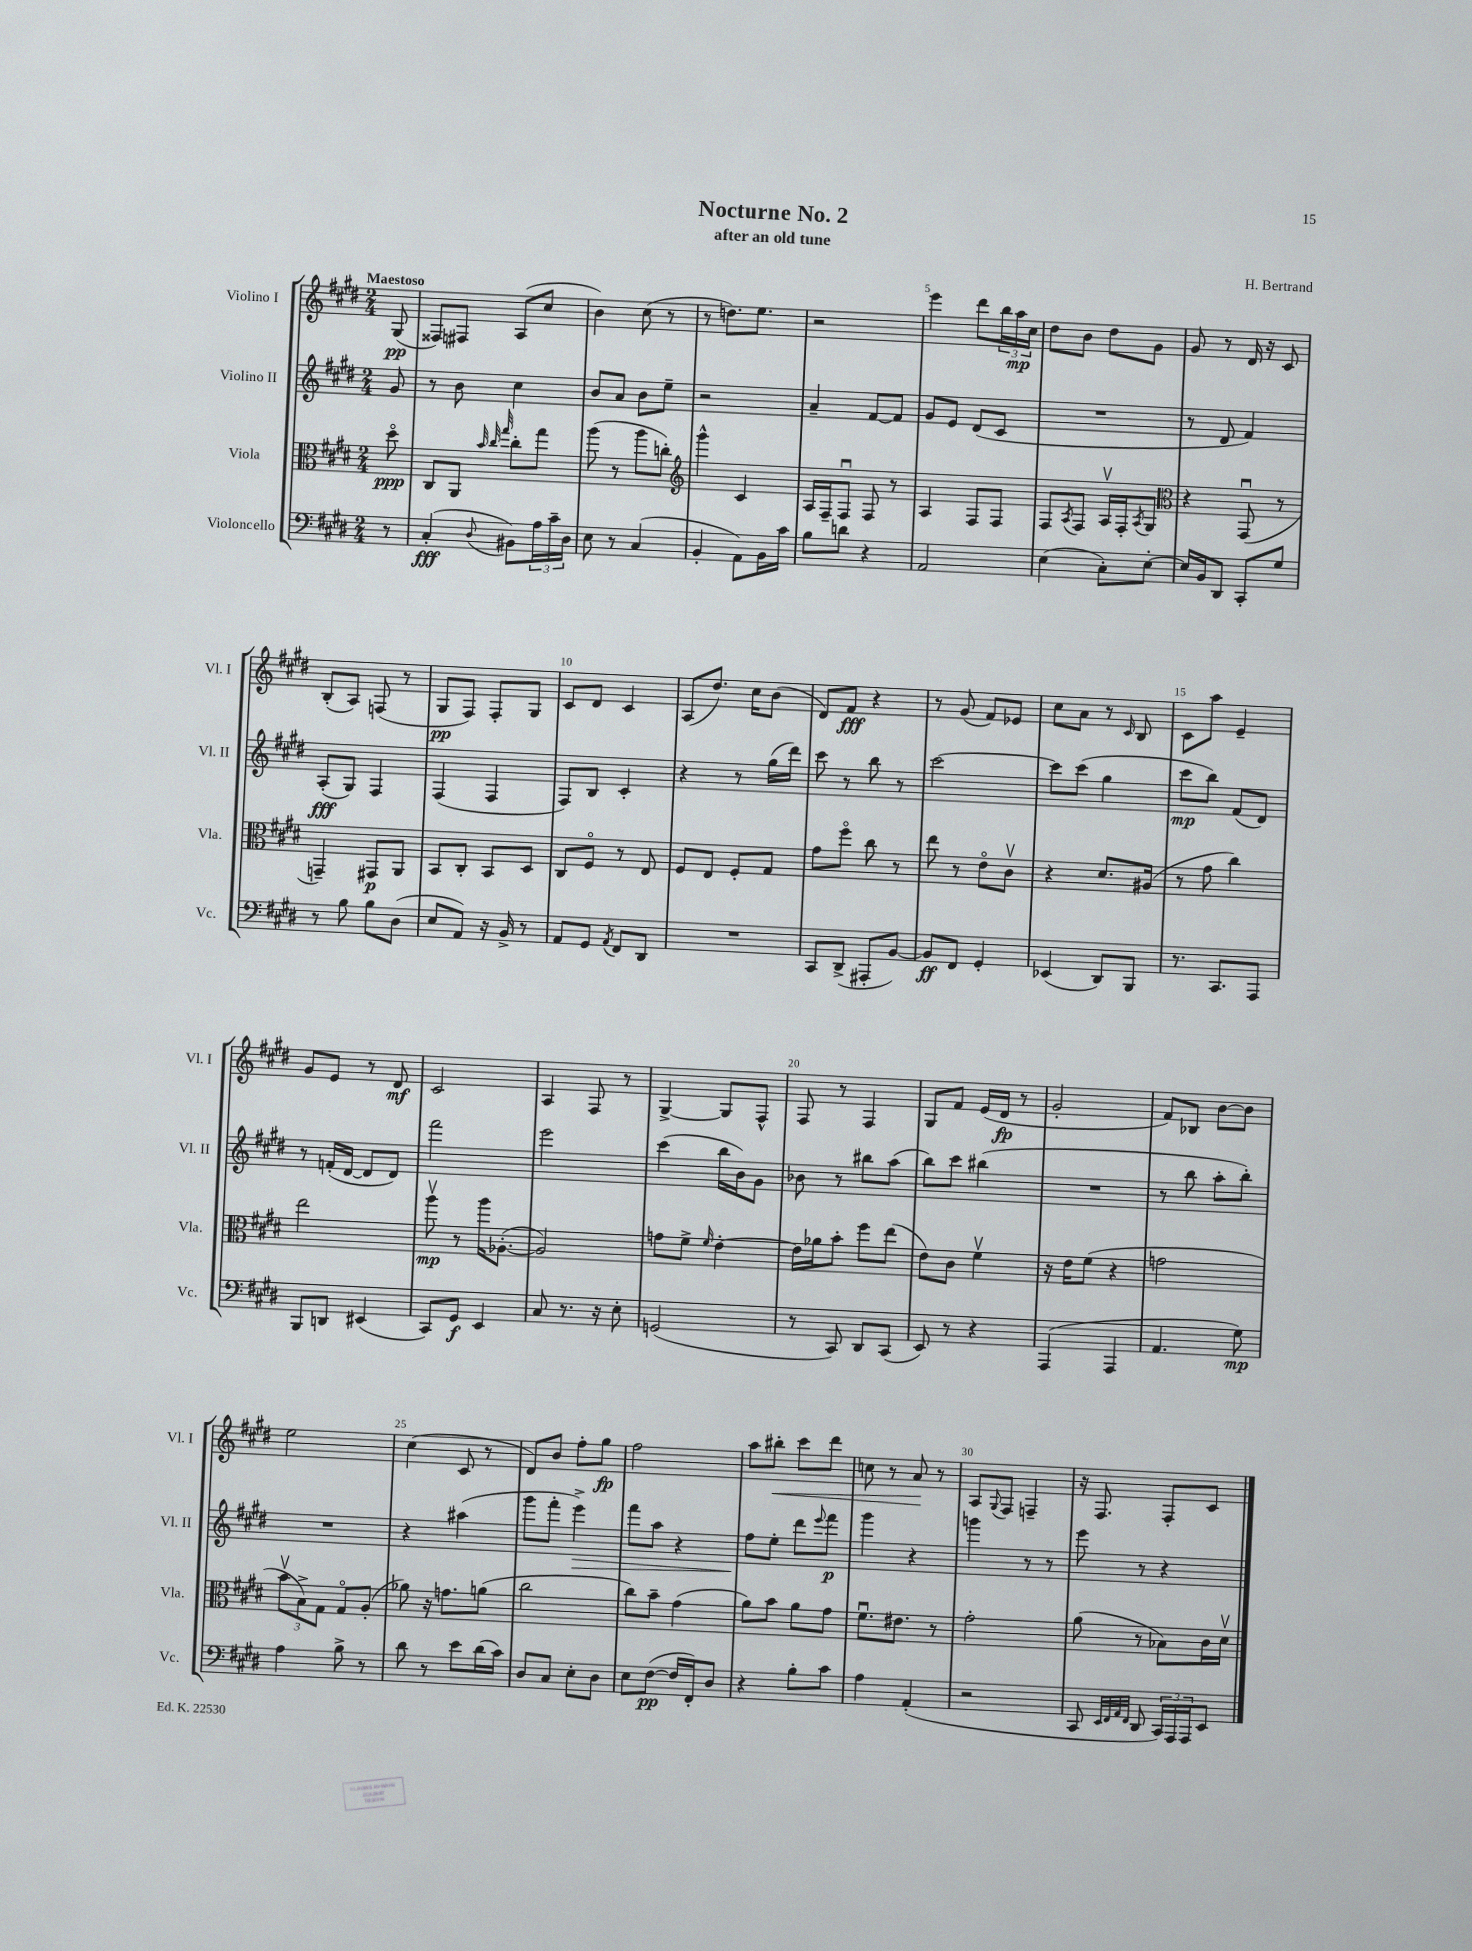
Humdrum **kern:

**kern	**dynam	**kern	**dynam	**kern	**dynam	**kern	**dynam
*part4	*part4	*part3	*part3	*part2	*part2	*part1	*part1
*staff4	*staff4	*staff3	*staff3	*staff2	*staff2	*staff1	*staff1
*I"Violoncello	*	*I"Viola	*	*I"Violino II	*	*I"Violino I	*
*I'Vc.	*	*I'Vla.	*	*I'Vl. II	*	*I'Vl. I	*
*clefF4	*	*clefC3	*	*clefG2	*	*clefG2	*
*k[f#c#g#d#]	*	*k[f#c#g#d#]	*	*k[f#c#g#d#]	*	*k[f#c#g#d#]	*
*M2/4	*	*M2/4	*	*M2/4	*	*M2/4	*
=	=	=	=	=	=	=	=
!	!	!	!	!	!	!LO:TX:a:B:t=Maestoso	!
8r	.	8dd#\	ppp	8g#/	.	(8G#/	pp
=1	=1	=1	=1	=1	=1	=1	=1
(4C#'/	fff	8C#/L	.	8r	.	8F##X/L)	.
.	.	8AA/J	.	8b\	.	8F#X/J	.
.	.	32qqb/	.	.	.	.	.
.	.	32qqcc#/	.	.	.	.	.
8qqD#/	.	32qqgg#/	.	.	.	.	.
8BB#X\L)	.	8cc#'\L	.	4cc#\	.	(8A/L	.
24A\L	.	8gg#\J	.	.	.	8cc#/J	.
24c#~\	.	.	.	.	.	.	.
24D#\JJ	.	.	.	.	.	.	.
=2	=2	=2	=2	=2	=2	=2	=2
8E\	.	(8aa\	.	8b/L	.	4b\)	.
8r	.	8r	.	8a/J	.	.	.
(4C#/	.	8aa\L	.	8b\L	.	(8cc#\	.
.	.	8ccn'\J)	.	8ee~\J	.	8r	.
=3	=3	=3	=3	=3	=3	=3	=3
*	*	*clefG2	*	*	*	*	*
4BB'/	.	4ggg#^^\	.	2r	.	8r	.
.	.	.	.	.	.	8.ddn\L)	.
8AA\L)	.	4c#/	.	.	.	.	.
.	.	.	.	.	.	8.ee\J	.
16BB\L	.	.	.	.	.	.	.
16c#\JJ	.	.	.	.	.	.	.
=4	=4	=4	=4	=4	=4	=4	=4
8B\L	.	16A/LL	.	4a~/	.	2r	.
.	.	16F#~/J	.	.	.	.	.
8dn\J	.	8F#u/J	.	.	.	.	.
4r	.	8F#/	.	[8f#/L	.	.	.
.	.	8r	.	8f#/J]	.	.	.
=5	=5	=5	=5	=5	=5	=5	=5
2AA/	.	4A/	.	8g#/L	.	4eee\	.
.	.	.	.	8e/J	.	.	.
.	.	8F#/L	.	(8d#/L	.	8ddd#\L	.
.	.	8F#/J	.	8c#/J	.	24bb\L	.
.	.	.	.	.	.	24aa\	mp
.	.	.	.	.	.	24cc#\JJ	.
=6	=6	=6	=6	=6	=6	=6	=6
(4E\	.	8F#/L	.	2r	.	8dd#\L	.
.	.	8qA/	.	.	.	.	.
.	.	8F#/J	.	.	.	8b\J	.
8C#'\L)	.	16Av/LL	.	.	.	8dd#\L	.
.	.	16F#'/J	.	.	.	.	.
.	.	8qA/	.	.	.	.	.
[8E'\J	.	8G#/J	.	.	.	8g#\J	.
=7	=7	=7	=7	=7	=7	=7	=7
*	*	*clefC3	*	*	*	*	*
16E/LL]	.	4r	.	8r	.	8g#/	.
16BB/J	.	.	.	.	.	.	.
8DD#/J	.	.	.	8d#/	.	8r	.
8CC#'/L	.	(8GG#u/	.	4f#/)	.	16d#/	.
.	.	.	.	.	.	16r	.
8G#/J	.	8r	.	.	.	8c#/	.
!!LO:LB:g=z
=8	=8	=8	=8	=8	=8	=8	=8
8r	.	4GGn~/)	.	(8A'/L	fff	(8B'/L	.
8B\	.	.	.	8G#/J)	.	8A/J)	.
8B\L	.	8GG#X/L	p	4F#/	.	(8Fn/	.
(8D#\J	.	8AA/J	.	.	.	8r	.
=9	=9	=9	=9	=9	=9	=9	=9
8E/L	.	8BB/L	.	(4F#/	.	8G#/L	pp
8AA/J)	.	8C#'/J	.	.	.	8F#/J)	.
16r	.	8BB/L	.	4F#/	.	8F#'/L	.
16BB^/	.	.	.	.	.	.	.
8r	.	8D#/J	.	.	.	8G#/J	.
=10	=10	=10	=10	=10	=10	=10	=10
8AA/L	.	8C#/L	.	8F#/L)	.	8c#/L	.
8GG#/J	.	8F#/J	.	8B/J	.	8d#/J	.
8qAA/	.	.	.	.	.	.	.
8FF#/L	.	8r	.	4c#'/	.	4c#/	.
8DD#/J	.	8E/	.	.	.	.	.
=11	=11	=11	=11	=11	=11	=11	=11
2r	.	8F#/L	.	4r	.	(8A/L	.
.	.	8E/J	.	.	.	8.dd#/J)	.
.	.	8F#'/L	.	8r	.	.	.
.	.	.	.	.	.	16cc#\KL	.
.	.	8G#/J	.	(16gg#\LL	.	(8b\J	.
.	.	.	.	16ddd#\JJ)	.	.	.
=12	=12	=12	=12	=12	=12	=12	=12
8CC#/L	.	8g#\L	.	8ccc#\	.	8d#/L)	.
(8DD#^/J	.	8ff#\J	.	8r	.	8f#/J	fff
8AAA#X'/L	.	8cc#\	.	8bb\	.	4r	.
[8BB/J)	.	8r	.	8r	.	.	.
=13	=13	=13	=13	=13	=13	=13	=13
8BB/L]	ff	8ee\	.	[2ccc#\	.	8r	.
8FF#/J	.	8r	.	.	.	(8g#/	.
4GG#'/	.	8e\L	.	.	.	8f#/L)	.
.	.	8c#v\J	.	.	.	8e-X/J	.
=14	=14	=14	=14	=14	=14	=14	=14
(4EE-X/	.	4r	.	8ccc#\L]	.	8cc#\L	.
.	.	.	.	(8ccc#\J	.	8a\J	.
8DD#/L)	.	8.d#/L	.	4gg#\	.	8r	.
.	.	.	.	.	.	16qqc#/	.
8BBB/J	.	.	.	.	.	8B/	.
.	.	(16A#X/Jk	.	.	.	.	.
=15	=15	=15	=15	=15	=15	=15	=15
8.r	.	8r	.	8ccc#\L	mp	8c#\L	.
.	.	8g#\	.	8bb\J)	.	8aa\J	.
8.CC#/L	.	.	.	.	.	.	.
.	.	4cc#\)	.	(8f#/L	.	4e~/	.
8AAA/J	.	.	.	8d#/J)	.	.	.
!!LO:LB:g=z
=16	=16	=16	=16	=16	=16	=16	=16
8BBB/L	.	2ee\	.	8r	.	8g#/L	.
8DDn/J	.	.	.	(16fn'/LL	.	8e/J	.
.	.	.	.	[16d#/JJ	.	.	.
(4EE#X/	.	.	.	8d#/L]	.	8r	.
.	.	.	.	8d#/J)	.	8d#/	mf
=17	=17	=17	=17	=17	=17	=17	=17
8CC#/L)	.	8aav\	mp	2fff#\	.	2c#/	.
8GG#/J	f	8r	.	.	.	.	.
4EE/	.	16aa\KL	.	.	.	.	.
.	.	([8.A-X'\J	.	.	.	.	.
=18	=18	=18	=18	=18	=18	=18	=18
8C#/	.	2A-/])	.	2eee\	.	4A/	.
8.r	.	.	.	.	.	.	.
.	.	.	.	.	.	8F#/	.
16r	.	.	.	.	.	.	.
8E'\	.	.	.	.	.	8r	.
=19	=19	=19	=19	=19	=19	=19	=19
(2GGn/	.	8gn\L	.	(4ccc#\	.	[4G#^/	.
.	.	8f#^\J	.	.	.	.	.
.	.	16qqf#/	.	.	.	.	.
.	.	[4e'\	.	16bb\LL	.	8G#/L]	.
.	.	.	.	16b\J)	.	.	.
.	.	.	.	8g#\J	.	8F#^^/J	.
=20	=20	=20	=20	=20	=20	=20	=20
8r	.	16e\LL]	.	8b-X\	.	8F#/	.
.	.	16a-X\J	.	.	.	.	.
8CC#/)	.	8b'\J	.	8r	.	8r	.
8DD#/L	.	8ff#\L	.	8bb#X\L	.	4F#/	.
(8CC#/J	.	(8ee\J	.	(8aa\J	.	.	.
=21	=21	=21	=21	=21	=21	=21	=21
8EE/)	.	8e\L)	.	8bb\L)	.	8G#/L	.
8r	.	8c#\J	.	8ccc#\J	.	8f#/J	.
4r	.	4f#v\	.	(4bb#X\	.	(16e/LL	.
.	.	.	.	.	.	16d#/JJ	fp
.	.	.	.	.	.	8r	.
=22	=22	=22	=22	=22	=22	=22	=22
(4AAA/	.	16r	.	2r	.	2g#'/	.
.	.	16e\KL	.	.	.	.	.
.	.	(8f#\J	.	.	.	.	.
4AAA/	.	4r	.	.	.	.	.
=23	=23	=23	=23	=23	=23	=23	=23
4.AA/	.	2gn\	.	8r	.	8f#/L)	.
.	.	.	.	8bb\	.	8B-X/J	.
.	.	.	.	8aa'\L	.	[8b\L	.
8G#\)	mp	.	.	8bb'\J)	.	8b\J]	.
!!LO:LB:g=z
=24	=24	=24	=24	=24	=24	=24	=24
4A\	.	12bv\L	.	2r	.	2ee\	.
.	.	12B^\)	.	.	.	.	.
.	.	12G#\J	.	.	.	.	.
8B^\	.	8G#/L	.	.	.	.	.
8r	.	(8A'/J	.	.	.	.	.
=25	=25	=25	=25	=25	=25	=25	=25
8d#\	.	8a-X\)	.	4r	.	(4cc#\	.
8r	.	16r	.	.	.	.	.
.	.	8.gn\L	.	.	.	.	.
8e\L	.	.	.	(4aa#X\	.	8c#/	.
(16d#\L	.	(8an\J	.	.	.	8r	.
16c#\JJ)	.	.	.	.	.	.	.
=26	=26	=26	=26	=26	=26	=26	=26
8D#/L	.	2cc#\	.	8ggg#\L	.	8d#/L)	.
8C#/J	.	.	.	8fff#'\J	.	8b/J	.
!	!	!	!	!	!LO:HP:b	!	!
8E'\L	.	.	.	4eee^\)	>	8ff#'\L	.
8D#\J	.	.	.	.	.	8gg#\J	fp
=27	=27	=27	=27	=27	=27	=27	=27
8E\L	.	8cc#\L)	.	8fff#\L	.	2ff#\	.
([8F#\J	pp	8b~\J	.	8aa\J	.	.	.
16F#/LL]	.	(4g#\	.	4r	.	.	.
16FF#'/J)	.	.	.	.	.	.	.
8D#/J	.	.	.	.	.	.	.
=28	=28	=28	=28	=28	=28	=28	=28
4r	.	8a\L)	.	8ff#\L	.	8aa\L	.
!	!	!	!	!	!	!	!LO:HP:b
.	.	8b\J	.	8ee'\J	]	8bb#X'\J	<
8B'\L	.	8a\L	.	8ddd#\L	.	8ccc#\L	.
.	.	.	.	8qqeee/	.	.	.
8c#\J	.	8g#\J	.	8fff#\J	p	8ddd#\J	.
=29	=29	=29	=29	=29	=29	=29	=29
4A\	.	8.f#u\L	.	4ggg#\	.	8ccn\	.
.	.	.	.	.	.	8r	.
.	.	8.e#X\J	.	.	.	.	.
(4AA'/	.	.	.	4r	.	8a/	.
.	.	8r	.	.	.	8r	[
=30	=30	=30	=30	=30	=30	=30	=30
2r	.	2g#'\	.	4gggn\	.	8A/L	.
.	.	.	.	.	.	8qqG#/	.
.	.	.	.	.	.	8F#/J	.
.	.	.	.	8r	.	4Fn~/	.
.	.	.	.	8r	.	.	.
=31	=31	=31	=31	=31	=31	=31	=31
8CC#/	.	(8a\	.	8eee\	.	16r	.
.	.	.	.	.	.	8.F#/	.
32qqEE/LLL	.	.	.	.	.	.	.
32qqFF#/	.	.	.	.	.	.	.
32qqAA/	.	.	.	.	.	.	.
32qqFF#/JJJ	.	.	.	.	.	.	.
8DD#/	.	8r	.	8r	.	.	.
24CC#/LL)	.	8B-X\L)	.	4r	.	8F#'/L	.
24AAA/	.	.	.	.	.	.	.
24AAA/J	.	.	.	.	.	.	.
8EE/J	.	16c#\L	.	.	.	8c#/J	.
.	.	16d#v\JJ	.	.	.	.	.
==	==	==	==	==	==	==	==
*-	*-	*-	*-	*-	*-	*-	*-
